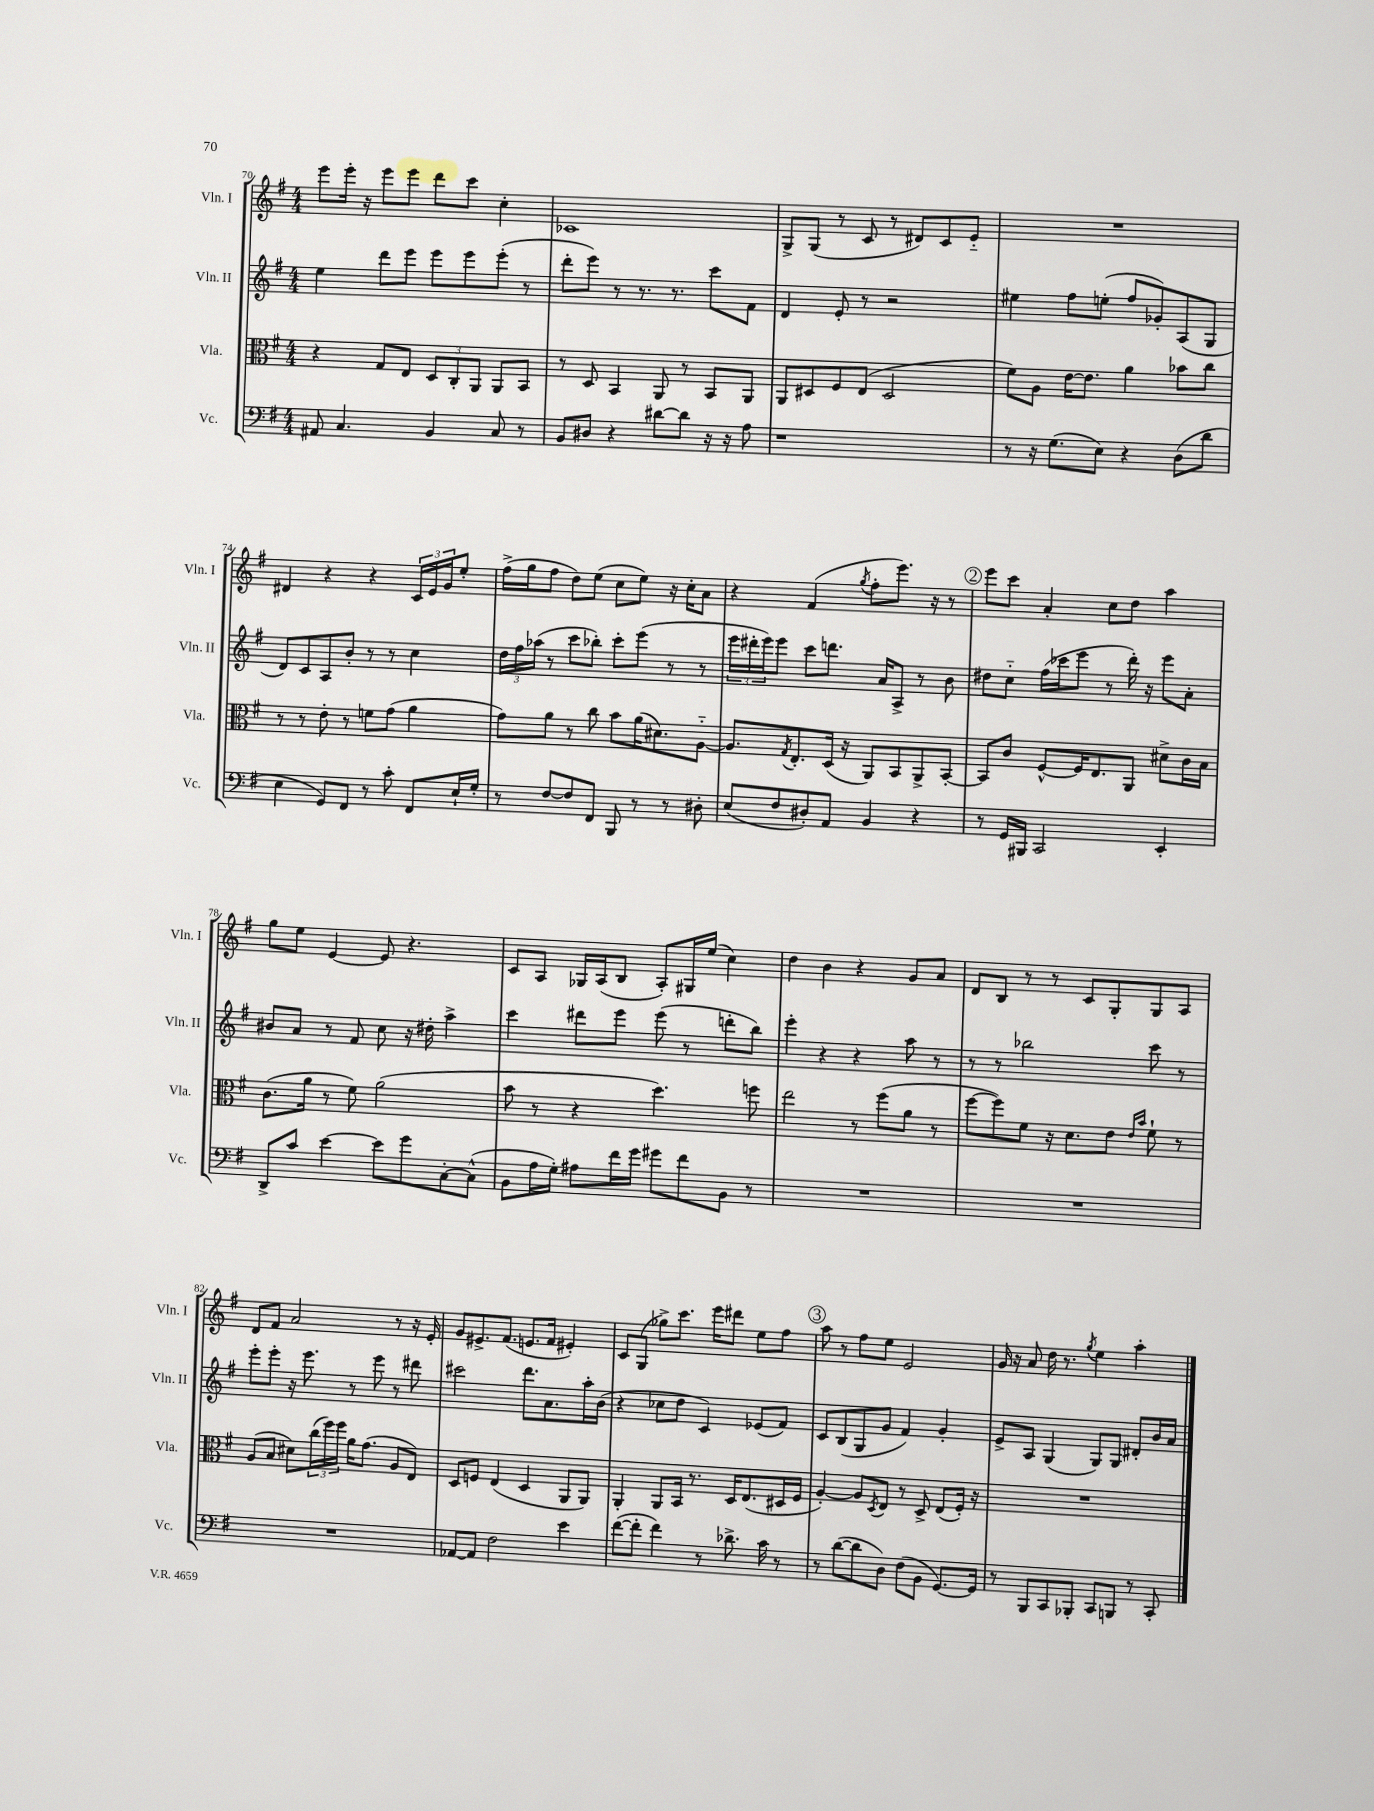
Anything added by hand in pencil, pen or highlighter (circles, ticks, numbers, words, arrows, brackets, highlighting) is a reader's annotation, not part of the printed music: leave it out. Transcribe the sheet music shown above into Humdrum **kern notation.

**kern	**kern	**kern	**kern
*staff4	*staff3	*staff2	*staff1
*clefF4	*clefC3	*clefG2	*clefG2
*k[f#]	*k[f#]	*k[f#]	*k[f#]
*M4/4	*M4/4	*M4/4	*M4/4
8AA#/	4r	4ee\	8eee\L
4.C/	.	.	16eee'\Jk
.	.	.	16r
.	8G/L	8ddd\L	8eee\L
.	8E/J	8eee\J	8eee\J
4BB/	12D/L	8eee\L	8ddd\L
.	12C'/	.	.
.	.	8eee\	8ccc\J
.	12AA/J	.	.
8C/	8AA/L	(8eee'\J	4cc'\
8r	8BB/J	8r	.
=	=	=	=
8BB/L	8r	8ddd'\L	1c-
8D#/J	8D/	8eee\J)	.
4r	4BB/	8r	.
.	.	8.r	.
[8d#\L	8AA/	.	.
.	.	8.r	.
8d#\]J	8r	.	.
16r	8BB/L	8ccc\L	.
16r	.	.	.
8A\	8AA/J	8f#\J	.
=	=	=	=
1r	8AA/L	4d/	8G^/L
.	8D#/	.	(8G/J
.	8F#/	8e'/	8r
.	(8E/J	8r	8c/
.	2D#/	2r	8r
.	.	.	8d#/L)
.	.	.	8c/
.	.	.	8e'~/J
=	=	=	=
8r	8f#\L)	4ee#\	1r
16r	8A\J	.	.
(8.G\L	.	.	.
.	[16e\LK	8ff#\L	.
.	8.e\]J	.	.
8E\J)	.	(8ee'\J	.
4r	4a\	8ff#/L	.
.	.	8g-'/)	.
(8D\L	8b-\L	(8A/	.
8d\J	8cc\J	8G/J	.
=	=	=	=
4E\	8r	8d/L)	4d#/
.	8r	8c/	.
8GG/L)	8e'\	8A/	4r
8FF#/J	8r	8b'/J	.
8r	8f\L	8r	4r
8c'\	(8g\J	8r	.
8FF#/L	4a\	4cc\	24c/LL
.	.	.	24e/
.	.	.	24g/J
16E`/L	.	.	8ee'/J
16G'/JJ	.	.	.
=	=	=	=
8r	8g\L)	24dd\LL	(16ff#^\LL
.	.	24ff#\	.
.	.	.	16gg\J
.	.	(24aa-\JJ	.
[8F#/L	8a\J	8r	8ff#\J
8F#/]	8r	8ccc\L	8dd\L)
8FF#/J	8cc\	8bb-'\J)	(8ee\J
8BBB/	8b\L	8ccc'\L	8cc\L
8r	(16a\K	(8eee\J	8ee\J)
.	8.d#\)	.	.
8r	.	8r	16r
.	.	.	16cc'\LK
8D#'\	[8A'~\J	8r	8a\J
=	=	=	=
(8E/L	8.A/]L	24eee\LL	4r
.	.	24ddd#'\	.
.	.	24eee\J)	.
8F#/	.	8eee\J	.
.	8qG/	.	.
.	8.E'/	.	.
8D#'/)	.	8ccc\L	(4f#/
8AA/J	(16D/Jk	8.ddd\J	.
.	16r	.	.
.	.	.	8qgg/
4BB/	8AA/L)	.	8ff#'\L
.	.	16a/LK	.
.	8BB/	8A^/J	8.eee\J)
4r	8AA^/	8r	.
.	.	.	16r
.	[8BB'/J	8b\	8r
=	=	=	=
8r	8BB/]L	8dd#\L	8eee\L
16GG/LL	8c/J	8cc'~\J	8ccc\J
16BBB#/JJ	.	.	.
2CC/	[8F#^^/L	(16ff#\LL	4a'/
.	.	16ccc-\J	.
.	16F#/]K	8eee\J	.
.	8.E/	.	.
.	.	8r	8cc\L
.	8AA/J	16ddd'\)	8dd\J
.	.	16r	.
4EE'/	8d#^\L	8eee\L	4aa\
.	16c\L	8a'\J	.
.	16B\JJ	.	.
=	=	=	=
8DD^/L	(8.c\L	8b#/L	8gg\L
8c/J	.	8a/J	8ee\J
.	16a\Jk	.	.
[4e\	8r	8r	[4e/
.	8f#\)	8f#/	.
8e\]L	(2a\	8cc\	8e/]
8g\	.	16r	4.r
.	.	16dd#'\	.
[8C'\	.	4aa^\	.
(8C^^\]J	.	.	.
=	=	=	=
8BB\L	8b\	4ccc\	8c/L
16A\L	8r	.	8A/J
16G'\JJ)	.	.	.
8A#\L	4r	8ddd#\L	16G-/LL
.	.	.	(16A/J
16f#\L	.	8eee\J	8B/J
16g\JJ	.	.	.
8g#\L	4.dd\)	(8eee\	8A'/L)
8f#\	.	8r	16G#/L
.	.	.	(16ee/JJ
8BB\J	.	8ddd'\L	4cc\)
8r	8ff\	8bb\J)	.
=	=	=	=
1r	2ee\	4eee'\	4dd\
.	.	4r	4b\
.	8r	4r	4r
.	(8ff#\L	.	.
.	8a\J	8aa\	8g/L
.	8r	8r	8a/J
=	=	=	=
1r	[8ff#\L	8r	8d/L
.	8ff#\])	8r	8B/J
.	8f#\J	2bb-\	8r
.	16r	.	8r
.	8.d\L	.	.
.	.	.	8c/L
.	8e\J	.	8G'/
.	16qqe/LL	.	.
.	16qqb/JJ	.	.
.	8f#`\	8ccc\	8G/
.	8r	8r	8A/J
=	=	=	=
1r	(8A/L	8eee'\L	8d/L
.	8B/J	8eee'\J	8f#/J
.	8d#\L)	16r	2a/
.	.	8.eee\	.
.	(24cc\L	.	.
.	24ff#\)	.	.
.	24ff#\JJ	.	.
.	16a\LK	8r	.
.	(8.g\J	.	.
.	.	8eee\	.
.	8A/L	8r	8r
.	8E/J)	8ddd#\	16r
.	.	.	16e'/
=	=	=	=
[8AA-/L	8D/L	2ccc#\	8g/L
8AA-/]J	8F/J	.	8.e#^/
2F#\	(4E/	.	.
.	.	.	(8.f#/J
.	4D/	8.ddd\L	8.e/L
.	.	8.a\	16f#/Jk
4e\	8AA/L	.	4e#'/)
.	8AA/J)	16aa'\L	.
.	.	(16b\JJ	.
=	=	=	=
([8f#\L	4AA'/	4r	8c/L
8f#'\]J	.	.	(8G/J
4f#\)	8AA/L	8cc-\L	8gg-^\L)
.	16BB/Jk	8dd\J	8.ccc\J
.	8.r	.	.
8r	.	4c/)	.
.	.	.	16eee\LK
8.d-^\	16D/LK	.	8ddd#\J
.	(8.E/	.	.
.	.	(8e-/L	8ee\L
16c\	.	.	.
8r	16D#/L	8f#/J)	8ff#\J
.	16F#/JJ	.	.
=	=	=	=
8r	[4A'/)	8c/L	8aa\
([8d\L	.	(8B/	8r
8d\]	8A/]L	8G/	8ff#\L
.	8qD/	.	.
8D\J)	8E/J	8g/J	8ee\J
(8F#\L	8r	4f#/)	2e/
8BB\J	8D^/	.	.
[8.GG/L)	(8E/L	4g'/	.
.	16F#'/Jk)	.	.
16GG/]Jk	16r	.	.
=	=	=	=
8r	1r	8e^/L	16g/
.	.	.	16r
8BBB/L	.	8A/J	8a/
8CC/	.	(4G/	16dd\
.	.	.	8.r
8BBB-'/J	.	.	.
.	.	.	8qgg/
8CC/L	.	8G/L)	4ee\
8BBB/J	.	8G/J	.
8r	.	8d#'/L	4aa'\
8CC'/	.	16b/L	.
.	.	16a/JJ	.
==	==	==	==
*-	*-	*-	*-
